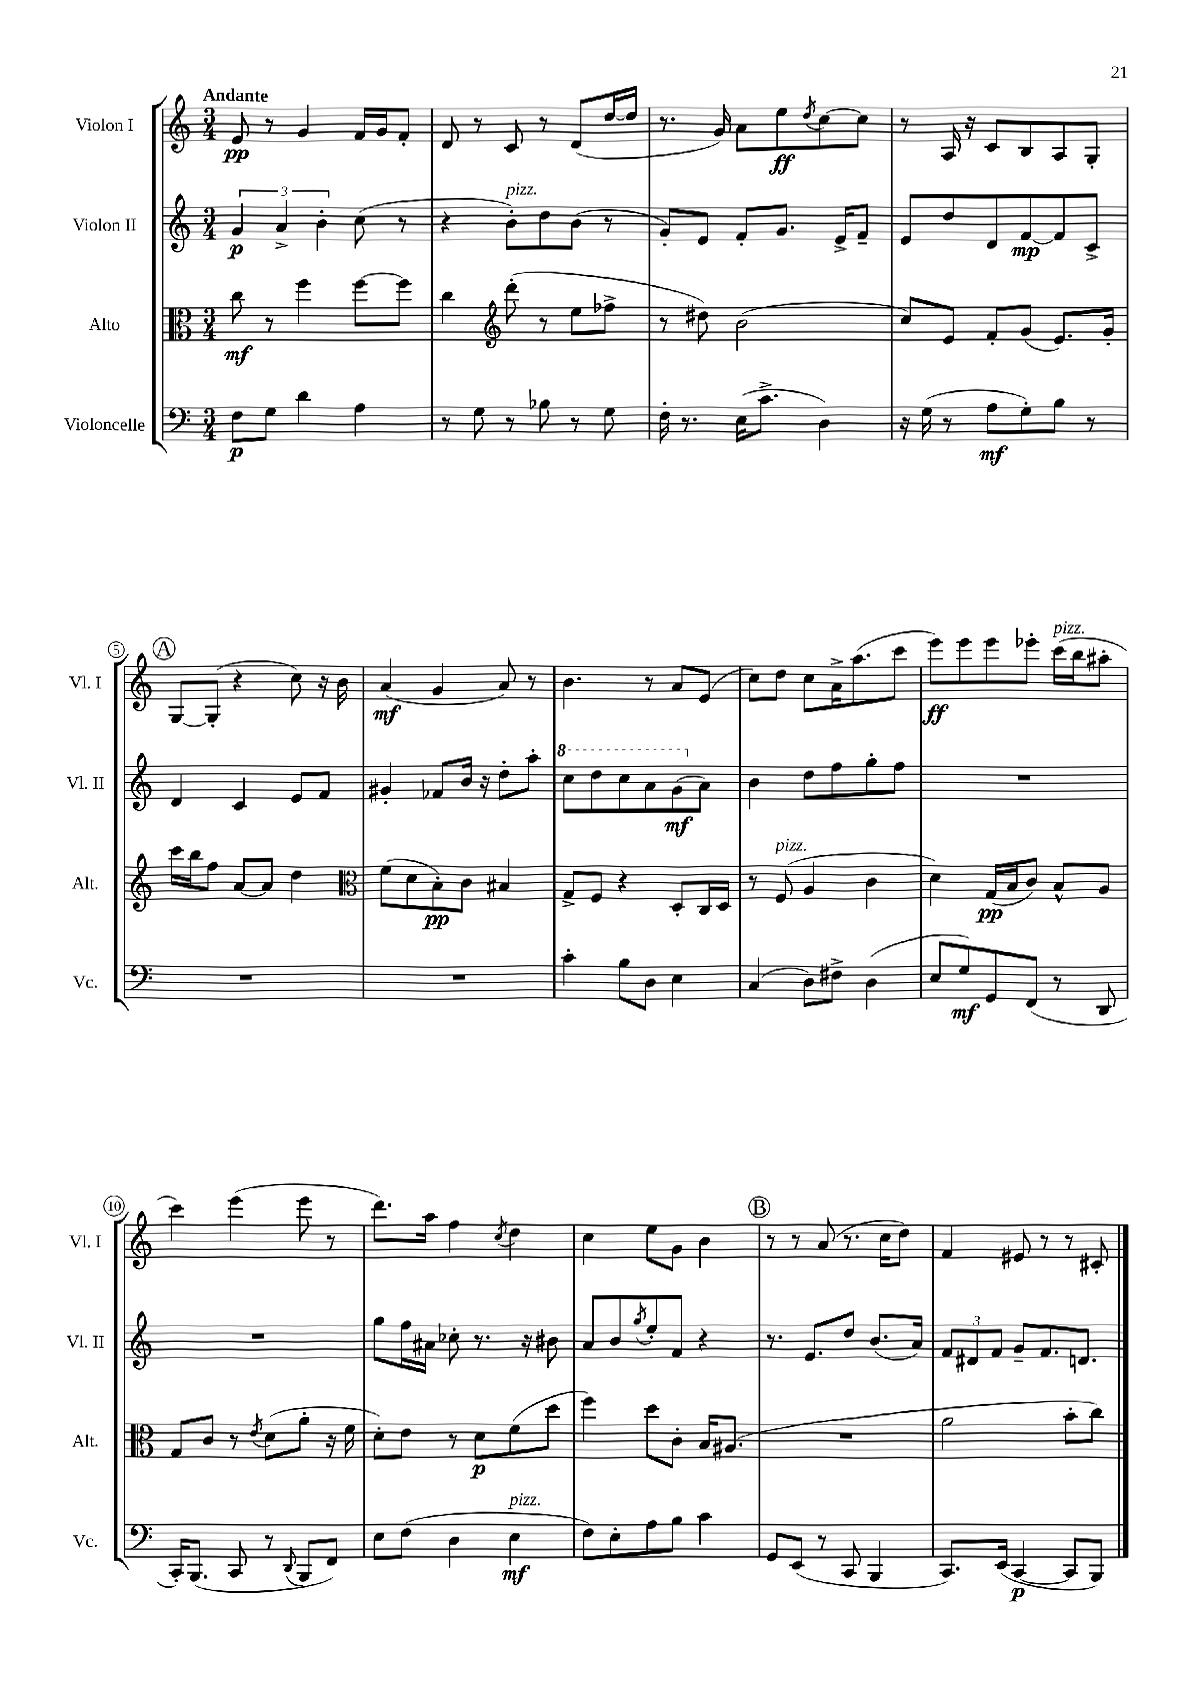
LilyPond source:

<<
\new StaffGroup <<
\new Staff = "s0" \with { instrumentName = "Violon I" shortInstrumentName = "Vl. I" } {
    \clef treble \key c \major \numericTimeSignature \time 3/4 \tempo "Andante"
    e'8\pp r8 g'4 f'16 g'16 f'8-. |
    d'8 r8 c'8 r8 d'8( d''16~ d''16 |
    r8. g'16) a'8 e''8\ff \acciaccatura { d''8 } c''8~ c''8 |
    r8 a16 r16 c'8 b8 a8 g8-. |
    \mark \markup { \circle "A" } g8~ g8-.( r4 c''8) r16 b'16 |
    a'4\mf( g'4 a'8) r8 |
    b'4. r8 a'8 e'8( |
    c''8) d''8 c''8 a'16-> a''8.( c'''8 |
    e'''8\ff) e'''8 e'''8 ees'''8-. c'''16^\markup { \italic "pizz." }( b''16 ais''8-. |
    c'''4) e'''4( e'''8 r8 |
    d'''8.) a''16 f''4 \acciaccatura { c''8 } d''4 |
    c''4 e''8 g'8 b'4 |
    \mark \markup { \circle "B" } r8 r8 a'8( r8. c''16 d''8) |
    f'4 eis'8 r8 r8 cis'8-. \bar "|." |
}
\new Staff = "s1" \with { instrumentName = "Violon II" shortInstrumentName = "Vl. II" } {
    \clef treble \key c \major \numericTimeSignature \time 3/4
    \tuplet 3/2 { g'4\p a'4-> b'4-. } c''8( r8 |
    r4 b'8-.^\markup { \italic "pizz." }) d''8 b'8( r8 |
    g'8-.) e'8 f'8-. g'8. e'16-> f'8-- |
    e'8 d''8 d'8 f'8~\mp f'8 c'8-> |
    \mark \markup { \circle "A" } d'4 c'4 e'8 f'8 |
    gis'4-. fes'8 b'16 r16 d''8-. a''8-. |
    \ottava #1 c'''8 d'''8 c'''8 a''8 g''8\mf( \ottava #0 a'8) |
    b'4 d''8 f''8 g''8-. f''8 |
    R2. |
    R2. |
    g''8 f''16 ais'16 ces''8-. r8. r16 bis'8 |
    a'8 b'8 \acciaccatura { g''8 } e''8-. f'8 r4 |
    \mark \markup { \circle "B" } r8. e'8. d''8 b'8.( a'16) |
    \tuplet 3/2 { f'8 dis'8 f'8 } g'8-- f'8. d'8. \bar "|." |
}
\new Staff = "s2" \with { instrumentName = "Alto" shortInstrumentName = "Alt." } {
    \clef alto \key c \major \numericTimeSignature \time 3/4
    c''8\mf r8 f''4 f''8~ f''8 |
    c''4 \clef treble d'''8-.( r8 e''8 fes''8-> |
    r8 dis''8) b'2( |
    c''8) e'8 f'8-. g'8( e'8.) g'16-. |
    \mark \markup { \circle "A" } c'''16 b''16 f''8 a'8~ a'8 d''4 |
    \clef alto f'8( d'8 b8-.\pp) c'8 bis4 |
    g8-> f8 r4 d8-. c16 d16 |
    r8 f8^\markup { \italic "pizz." }( a4 c'4 |
    d'4) g16\pp( b16 c'8) b8-^ a8 |
    g8 c'8 r8 \acciaccatura { e'8 } d'8( a'8-. r16 f'16 |
    d'8-.) e'8 r8 d'8\p f'8( d''8 |
    f''4) d''8 c'8-. b16 ais8.( |
    \mark \markup { \circle "B" } R2. |
    a'2 b'8-. c''8) \bar "|." |
}
\new Staff = "s3" \with { instrumentName = "Violoncelle" shortInstrumentName = "Vc." } {
    \clef bass \key c \major \numericTimeSignature \time 3/4
    f8\p g8 d'4 a4 |
    r8 g8 r8 bes8 r8 g8 |
    f16-. r8. e16( c'8.-> d4) |
    r16 g16( r8 a8\mf g8-.) b8 r8 |
    \mark \markup { \circle "A" } R2. |
    R2. |
    c'4-. b8 d8 e4 |
    c4( d8) fis8-> d4( |
    e8 g8\mf) g,8 f,8( r8 d,8 |
    c,16-.) b,,8.( c,8 r8 \appoggiatura { d,8 } b,,8 f,8) |
    e8 f8( d4 e4\mf^\markup { \italic "pizz." } |
    f8) e8-. a8 b8 c'4 |
    \mark \markup { \circle "B" } g,8 e,8( r8 c,8 b,,4 |
    c,8.) e,16( c,4~\p c,8 b,,8) \bar "|." |
}
>>
>>
\layout { \context { \Score \override BarNumber.stencil = #(make-stencil-circler 0.1 0.3 ly:text-interface::print) } }
